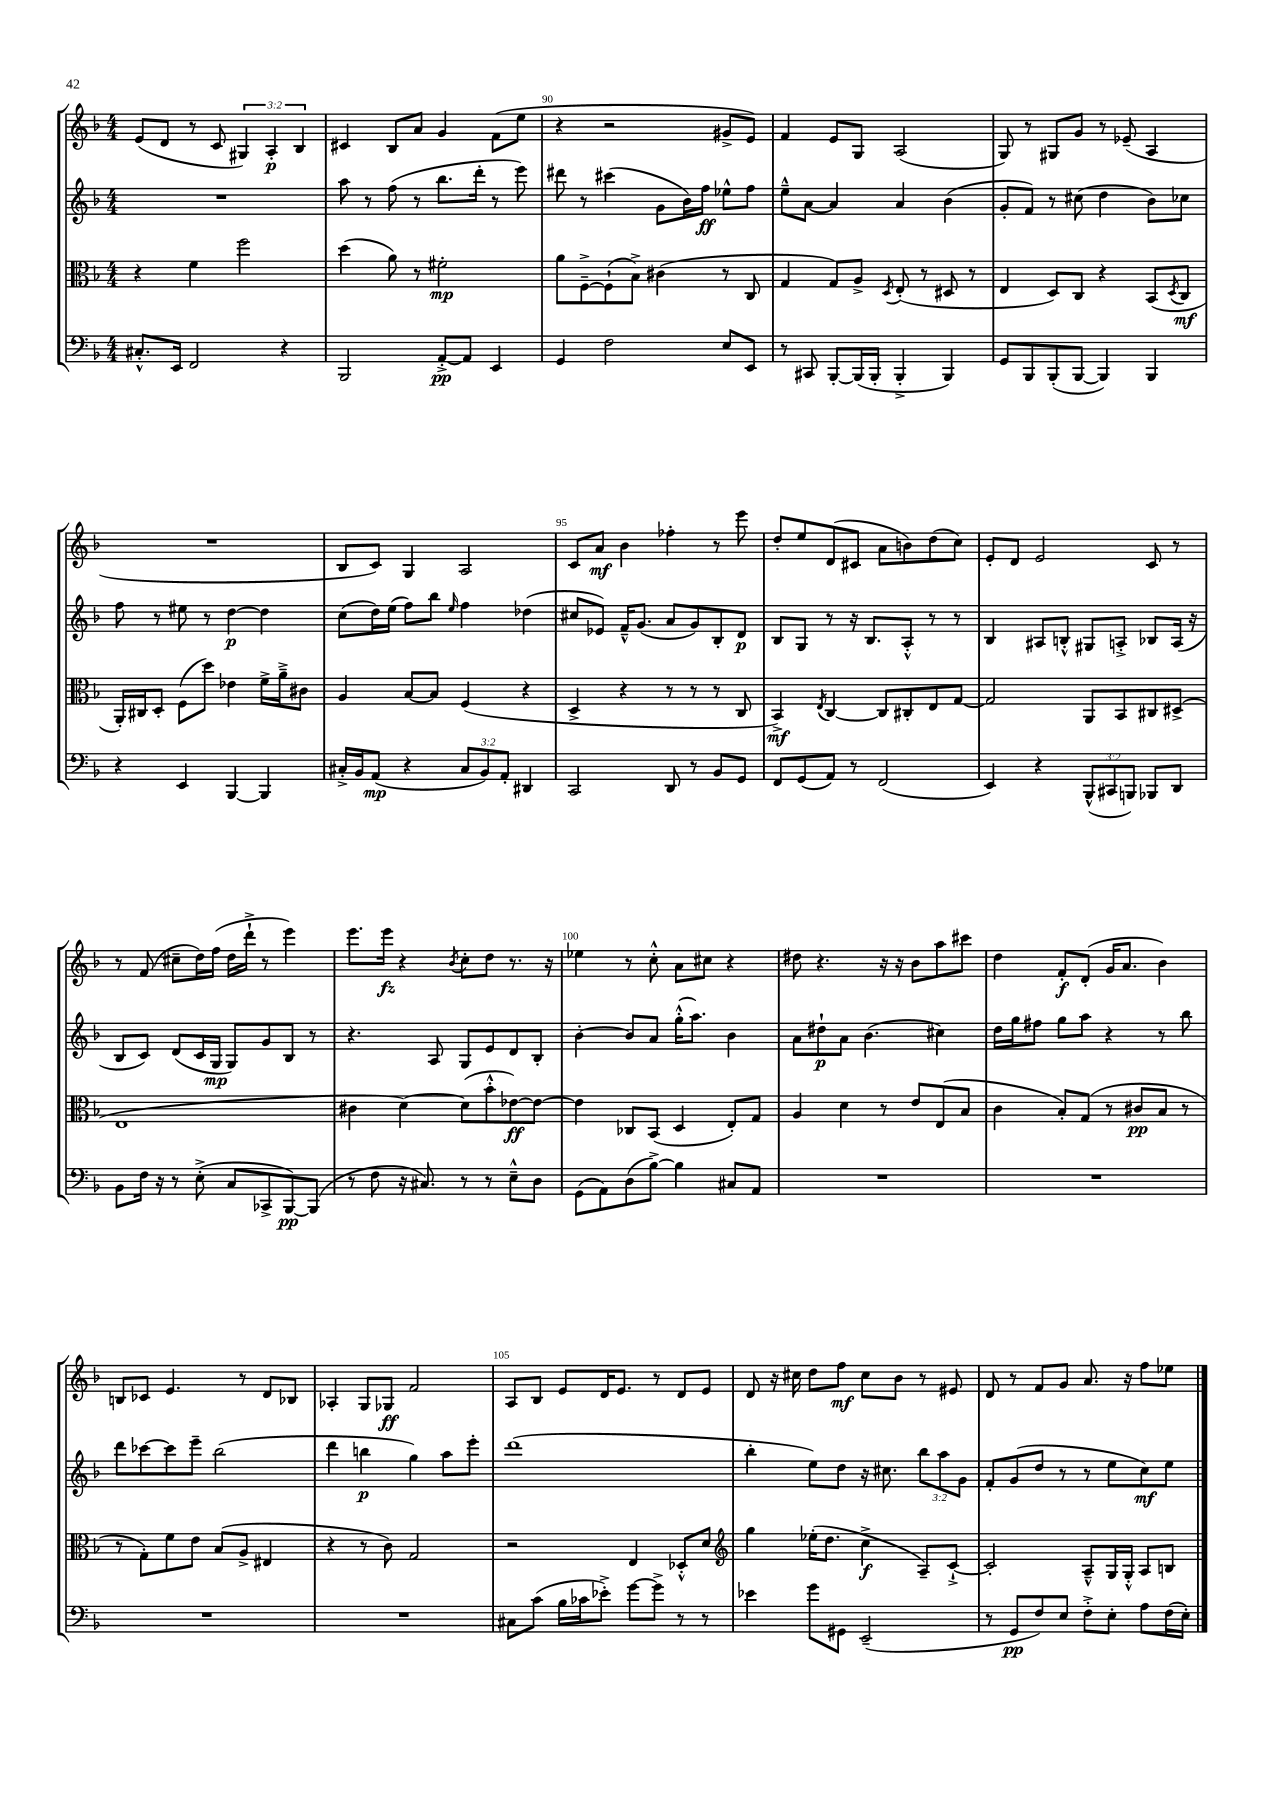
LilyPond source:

<<
\new StaffGroup <<
\new Staff = "s0" {
    \clef treble \key f \major \numericTimeSignature \time 4/4 \override Staff.TupletNumber.text = #tuplet-number::calc-fraction-text
    e'8( d'8 r8 c'8 \tuplet 3/2 { gis4) a4-.\p bes4 } |
    cis'4 bes8 a'8 g'4 f'8( e''8 |
    r4 r2 gis'8-> e'8) |
    f'4 e'8 g8 a2( |
    g8) r8 gis8 g'8 r8 ees'8--( a4 |
    R1 |
    bes8 c'8) g4 a2 |
    c'8 a'8\mf bes'4 fes''4-. r8 e'''8 |
    d''8-. e''8 d'8( cis'8 a'8 b'8) d''8( c''8) |
    e'8-. d'8 e'2 c'8 r8 |
    r8 f'8( cis''8-- d''16) f''16( d''16 d'''16-!-> r8 e'''4) |
    e'''8. e'''16\fz r4 \acciaccatura { bes'8 } c''8-. d''8 r8. r16 |
    ees''4 r8 c''8-.-^ a'8 cis''8 r4 |
    dis''8 r4. r16 r16 bes'8 a''8 cis'''8 |
    d''4 f'8-.\f d'8-.( g'16 a'8. bes'4) |
    b8 ces'8 e'4. r8 d'8 bes8 |
    aes4-. g8 ges8\ff f'2 |
    a8 bes8 e'8 d'16 e'8. r8 d'8 e'8 |
    d'8 r16 cis''16 d''8 f''8\mf cis''8 bes'8 r8 eis'8 |
    d'8 r8 f'8 g'8 a'8. r16 f''8 ees''8 \bar "|." |
}
\new Staff = "s1" {
    \clef treble \key f \major \numericTimeSignature \time 4/4 \override Staff.TupletNumber.text = #tuplet-number::calc-fraction-text
    R1 |
    a''8 r8 f''8( r8 bes''8. d'''16-. r8 e'''8) |
    dis'''8 r8 cis'''4( g'8 bes'16) f''16\ff ees''8-^ f''8 |
    e''8---^ a'8~ a'4 a'4 bes'4( |
    g'8-. f'8) r8 cis''8( d''4 bes'8) ces''8 |
    f''8 r8 eis''8 r8 d''4~\p d''4 |
    c''8( d''16) e''16( f''8) bes''8 \grace { e''16 } f''4 des''4( |
    cis''8 ees'8) f'16---^ g'8.( a'8 g'8) bes8-. d'8\p |
    bes8 g8 r8 r16 bes8. a8-.-^ r8 r8 |
    bes4 ais8 b8-.-^ gis8 a8-.-> bes8 a16( r16 |
    bes8 c'8) d'8( c'16 g16\mp g8) g'8 bes8 r8 |
    r4. a8 g8 e'8 d'8 bes8-. |
    bes'4~-. bes'8 a'8 g''16-.-^( a''8.) bes'4 |
    a'8 dis''8-!\p a'8 bes'4.( cis''4) |
    d''16 g''16 fis''8 g''8 a''8 r4 r8 bes''8 |
    d'''8 ces'''8~ ces'''8 e'''8-- bes''2( |
    d'''4 b''4\p g''4) a''8 e'''8-. |
    d'''1( |
    bes''4-. e''8) d''8 r16 cis''8. \tuplet 3/2 { bes''8 a''8 g'8 } |
    f'8-. g'8( d''8 r8 r8 e''8 c''8\mf) e''8 \bar "|." |
}
\new Staff = "s2" {
    \clef alto \key f \major \numericTimeSignature \time 4/4
    r4 f'4 f''2 |
    d''4( a'8) r8 fis'2-.\mp |
    a'8 f8~---> f8-!( bes8->) cis'4( r8 c8 |
    g4 g8) a8-> \acciaccatura { d8 } e8-.( r8 dis8 r8 |
    e4 d8) c8 r4 bes,8( \acciaccatura { d8 } c8\mf |
    a,16-.) cis16 d8-. f8( d''8) ees'4 f'16-> a'16---> cis'8 |
    a4 bes8~ bes8 f4( r4 |
    d4-> r4 r8 r8 r8 c8 |
    bes,4->\mf) \acciaccatura { e8 } c4~ c8 cis8-. e8 g8~ |
    g2 a,8 bes,8 cis8 dis8->( |
    e1 |
    cis'4 d'4~) d'8( bes'8-.-^ ees'8~\ff) ees'8~ |
    ees'4 ces8 bes,8( d4 e8-.) g8 |
    a4 d'4 r8 e'8 e8( bes8 |
    c'4 bes8-.) g8( r8 cis'8\pp bes8 r8 |
    r8 g8-.) f'8 e'8 bes8( a8-> eis4 |
    r4 r8 c'8) g2 |
    r2 e4 des8-.-^ d'8 |
    \clef treble g''4 ees''16-.( d''8. c''4->\f a8--) c'8~-!-> |
    c'2-. a8---^ g16 g16-.-^ a8 b8 \bar "|." |
}
\new Staff = "s3" {
    \clef bass \key f \major \numericTimeSignature \time 4/4 \override Staff.TupletNumber.text = #tuplet-number::calc-fraction-text
    cis8.-.-^ e,16 f,2 r4 |
    bes,,2 a,8~-.->\pp a,8 e,4 |
    g,4 f2 e8 e,8 |
    r8 cis,8 bes,,8~-. bes,,16( bes,,16-. bes,,4-.-> bes,,4) |
    g,8 bes,,8 bes,,8-.( bes,,8~ bes,,4) bes,,4 |
    r4 e,4 bes,,4~ bes,,4 |
    cis16-.-> bes,16 a,8\mp( r4 \tuplet 3/2 { cis8 bes,8) a,8-. } dis,4 |
    c,2 d,8 r8 bes,8 g,8 |
    f,8 g,8( a,8) r8 f,2( |
    e,4) r4 \tuplet 3/2 { bes,,8-^( cis,8 b,,8) } bes,,8 d,8 |
    bes,8 f16 r16 r8 e8-.->( c8 ces,8-> bes,,8~\pp) bes,,8( |
    r8 f8 r16 cis8.) r8 r8 e8---^ d8 |
    g,8( a,8) d8( bes8~->) bes4 cis8 a,8 |
    R1 |
    R1 |
    R1 |
    R1 |
    cis8 c'8( bes16 ces'16 ees'8-.->) g'8~ g'8-> r8 r8 |
    ees'4 g'8 gis,8 e,2--( |
    r8 g,8\pp f8) e8 f8-.-> e8-. a8 f16( e16-.) \bar "|." |
}
>>
>>
\layout { \context { \Score currentBarNumber = #88 \override BarNumber.break-visibility = ##(#f #t #t) barNumberVisibility = #(every-nth-bar-number-visible 5) } }
